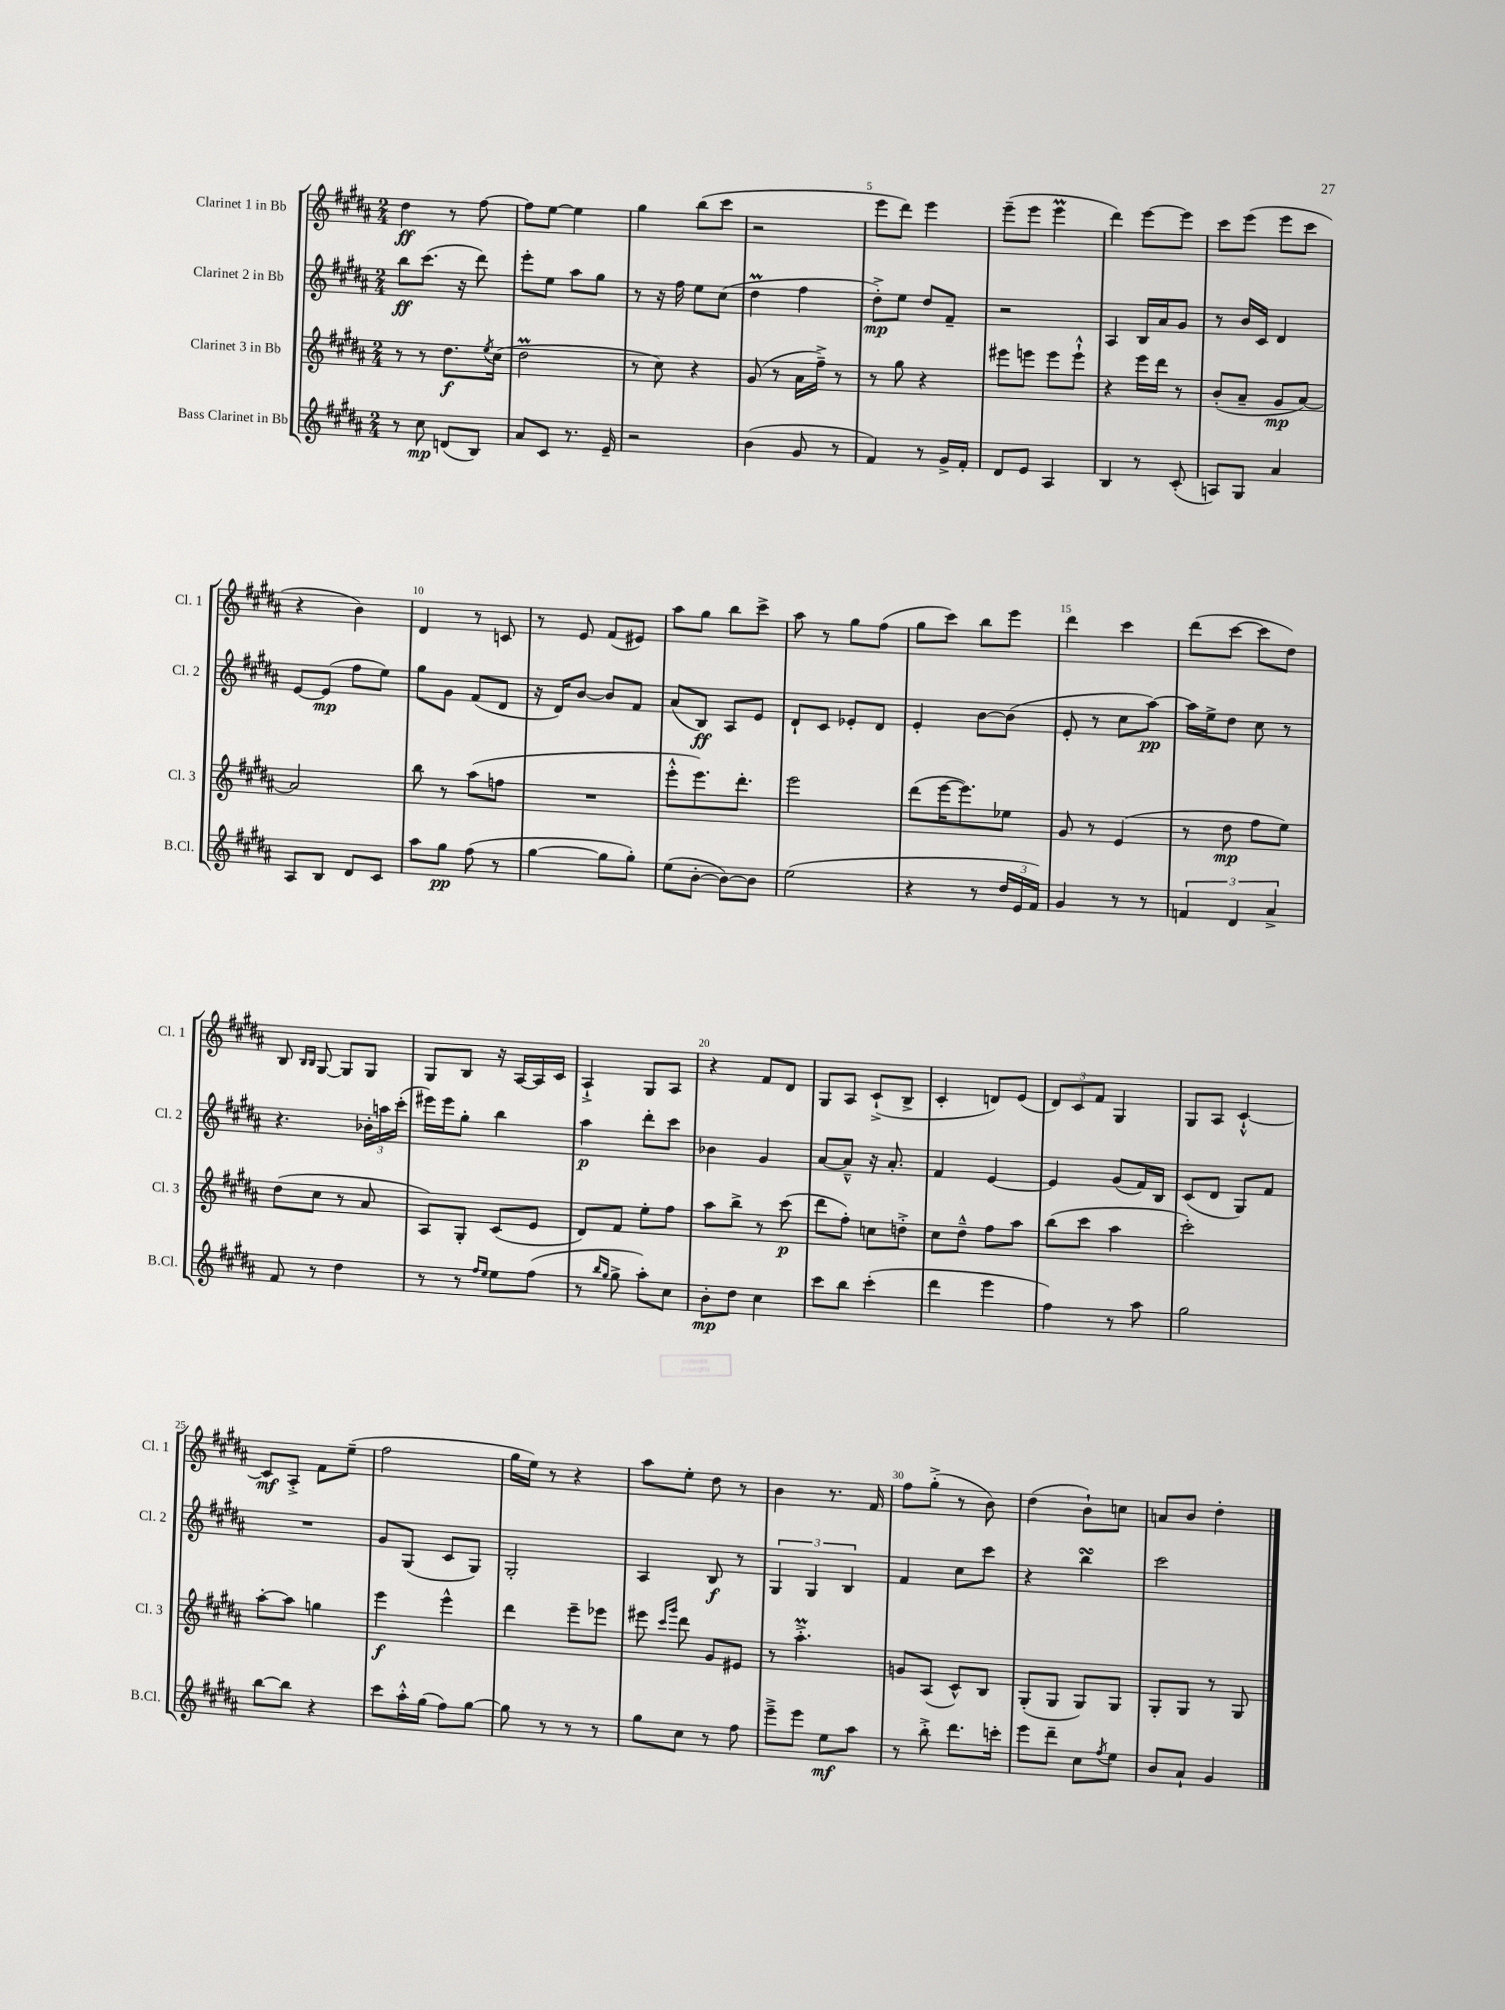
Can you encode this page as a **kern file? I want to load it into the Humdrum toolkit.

**kern	**kern	**kern	**kern
*staff4	*staff3	*staff2	*staff1
*clefG2	*clefG2	*clefG2	*clefG2
*k[f#c#g#d#a#]	*k[f#c#g#d#a#]	*k[f#c#g#d#a#]	*k[f#c#g#d#a#]
*M2/4	*M2/4	*M2/4	*M2/4
8r	8r	8bb	4dd#
8cc#	8r	(8.ccc#	.
(8d	8.dd#	.	8r
.	.	16r	.
8B)	.	8ddd#)	[8ff#
.	8qee	.	.
.	(16cc#	.	.
=	=	=	=
8a#	2dd#	8eee'	8ff#]
8c#	.	8ee	[8ee
8.r	.	8aa#	4ee]
.	.	8gg#	.
16e~	.	.	.
=	=	=	=
2r	8r	8r	4gg#
.	8cc#)	16r	.
.	.	16ff#	.
.	4r	8ee	(8bb
.	.	(8cc#	8ccc#
=	=	=	=
(4b	(8g#	4dd#	2r
.	8r	.	.
8g#	16a#	4ff#	.
.	16ff#~^)	.	.
8r	8r	.	.
=	=	=	=
4f#)	8r	8dd#'^)	8eee
.	8gg#	8ee	8ddd#)
8r	4r	8dd#	4eee
16g#^	.	8f#~	.
16f#'	.	.	.
=	=	=	=
8d#	8eee#	2r	(8eee~
8e	8eee	.	8eee
4A#	8eee	.	4eee
.	8eee`^^	.	.
=	=	=	=
4B	4r	4A#	4ddd#)
8r	16eee	16B	[8eee
.	16ddd#	16a#	.
(8c#'	8r	8g#	8eee]
=	=	=	=
8A)	(8b'	8r	8ccc#
8G#	8a#~	16b	(8eee
.	.	16c#	.
4a#	8g#	4d#	8eee
.	[8a#)	.	8ccc#
=	=	=	=
8A#	2a#]	[8e	4r
8B	.	(8e]	.
8d#	.	8ff#	4b)
8c#	.	8ee)	.
=	=	=	=
8aa#	8bb	8gg#	4d#
8gg#	8r	8g#	.
(8ff#	(8aa#	(8f#	8r
8r	8ff	8d#	8c
=	=	=	=
[4gg#	2r	16r	8r
.	.	16d#)	.
.	.	[8b	8e
8gg#]	.	8b]	(8f#
8gg#')	.	8f#	8e#)
=	=	=	=
(8ee	8eee'^^	(8a#	8aa#
[8b'	8.eee)	8B)	8gg#
8b_)	.	8A#	8bb
.	8.ddd#'	.	.
8b]	.	8e	8ccc#^
=	=	=	=
(2ee	2eee	8d#`	8aa#
.	.	8c#	8r
.	.	8e-'	8gg#
.	.	8d#	(8ff#
=	=	=	=
4r	(8ddd#	4e'	8gg#
.	[16eee	.	8ccc#)
.	8.eee])	.	.
8r	.	[8b	8bb
24dd#	8ee-	(8b]	8eee
24e	.	.	.
24f#)	.	.	.
=	=	=	=
4g#	8g#	8e'	4ddd#
.	8r	8r	.
8r	(4e	8cc#	4ccc#
8r	.	[8aa#)	.
=	=	=	=
6f	8r	16aa#]	(8ddd#
.	.	16ee^	.
.	8dd#	8dd#	[8ccc#
6d#	.	.	.
.	8ff#	8cc#	8ccc#]
6a#^	.	.	.
.	8ee)	8r	8dd#)
=	=	=	=
8f#	(8dd#	4.r	8B
.	.	.	16qqB
.	.	.	16qqB
8r	8cc#	.	[8G#
4dd#	8r	.	8G#]
.	8a#	24b-'	8G#
.	.	24aa	.
.	.	(24ccc#'	.
=	=	=	=
8r	8A#)	16eee#)	8G#
.	.	16eee#	.
8r	8G#'	8gg#'	8B
16qqff#	.	.	.
16qqee	.	.	.
8ee	(8c#	4bb	16r
.	.	.	[16A#
(8ff#	8e	.	16A#]
.	.	.	16c#
=	=	=	=
8r	8d#)	4aa#	4A#`^
16qqbb	.	.	.
16qqgg#	.	.	.
8gg#^	8f#	.	.
8aa#')	8ee'	8ddd#'	8G#
8cc#	8ff#	8ccc#	8A#
=	=	=	=
8b'	8aa#	4b-	4r
8dd#	8bb^	.	.
4cc#	8r	4g#	8f#
.	(8ccc#	.	8d#
=	=	=	=
8ccc#	8ddd#	[8a#	8G#
8bb	8ff#')	8a#~^^]	8A#
(4ccc#'	8cc	16r	(8c#`^
.	.	8.a#'	.
.	8dd'^	.	8B^
=	=	=	=
4ddd#	8cc#	4f#	4c#'
.	8dd#~^^	.	.
4eee	8ff#	[4e	8d)
.	8aa#	.	(8e
=	=	=	=
4ff#)	(8bb	4e]	12d#)
.	.	.	12c#
.	8ccc#	.	.
.	.	.	12f#
8r	4aa#	(8g#	4G#
8aa#	.	16f#)	.
.	.	16B	.
=	=	=	=
2gg#	2ccc#')	(8c#	8G#
.	.	8d#	8A#
.	.	8G#)	[4c#`^^
.	.	8f#	.
=	=	=	=
[8bb	[8aa#'	2r	8c#]
8bb]	8aa#]	.	8A#'^
4r	4gg	.	8f#
.	.	.	(8ee~
=	=	=	=
8ccc#	4eee	8g#	2ff#
16aa#'^^	.	(8G#	.
(16gg#	.	.	.
8ff#)	4eee^^	8c#	.
[8gg#	.	8G#)	.
=	=	=	=
8gg#]	4ddd#	2G#'	16gg#
.	.	.	16ee)
8r	.	.	8r
8r	8eee~	.	4r
8r	8eee-	.	.
=	=	=	=
8gg#	8eee#	4A#	8aa#
.	16qqccc#	.	.
.	16qqggg#	.	.
8cc#	8ddd#	.	8ee'
8r	8g#	8B	8dd#
8ff#	8e#	8r	8r
=	=	=	=
8eee~^	8r	6G#	4b
8eee	4.aa#'^	.	.
.	.	6G#	.
8ee	.	.	8.r
.	.	6B	.
8aa#	.	.	.
.	.	.	16f#
=	=	=	=
8r	8g	4f#	8ff#
8bb'^	(8A#	.	(8gg#'^
8.ddd#	8c#^^)	8cc#	8r
.	8B	8ccc#	8b)
16ccc'	.	.	.
=	=	=	=
8eee	(8G#'	4r	(4dd#
8ddd#~	8G#	.	.
8cc#	8G#)	4bb	8b`)
8qff#	.	.	.
8ee	8G#	.	8cc
=	=	=	=
8b	8G#'	2ccc#	8a
8a#`	8G#	.	8b
4g#	8r	.	4dd#'
.	8G#	.	.
==	==	==	==
*-	*-	*-	*-
